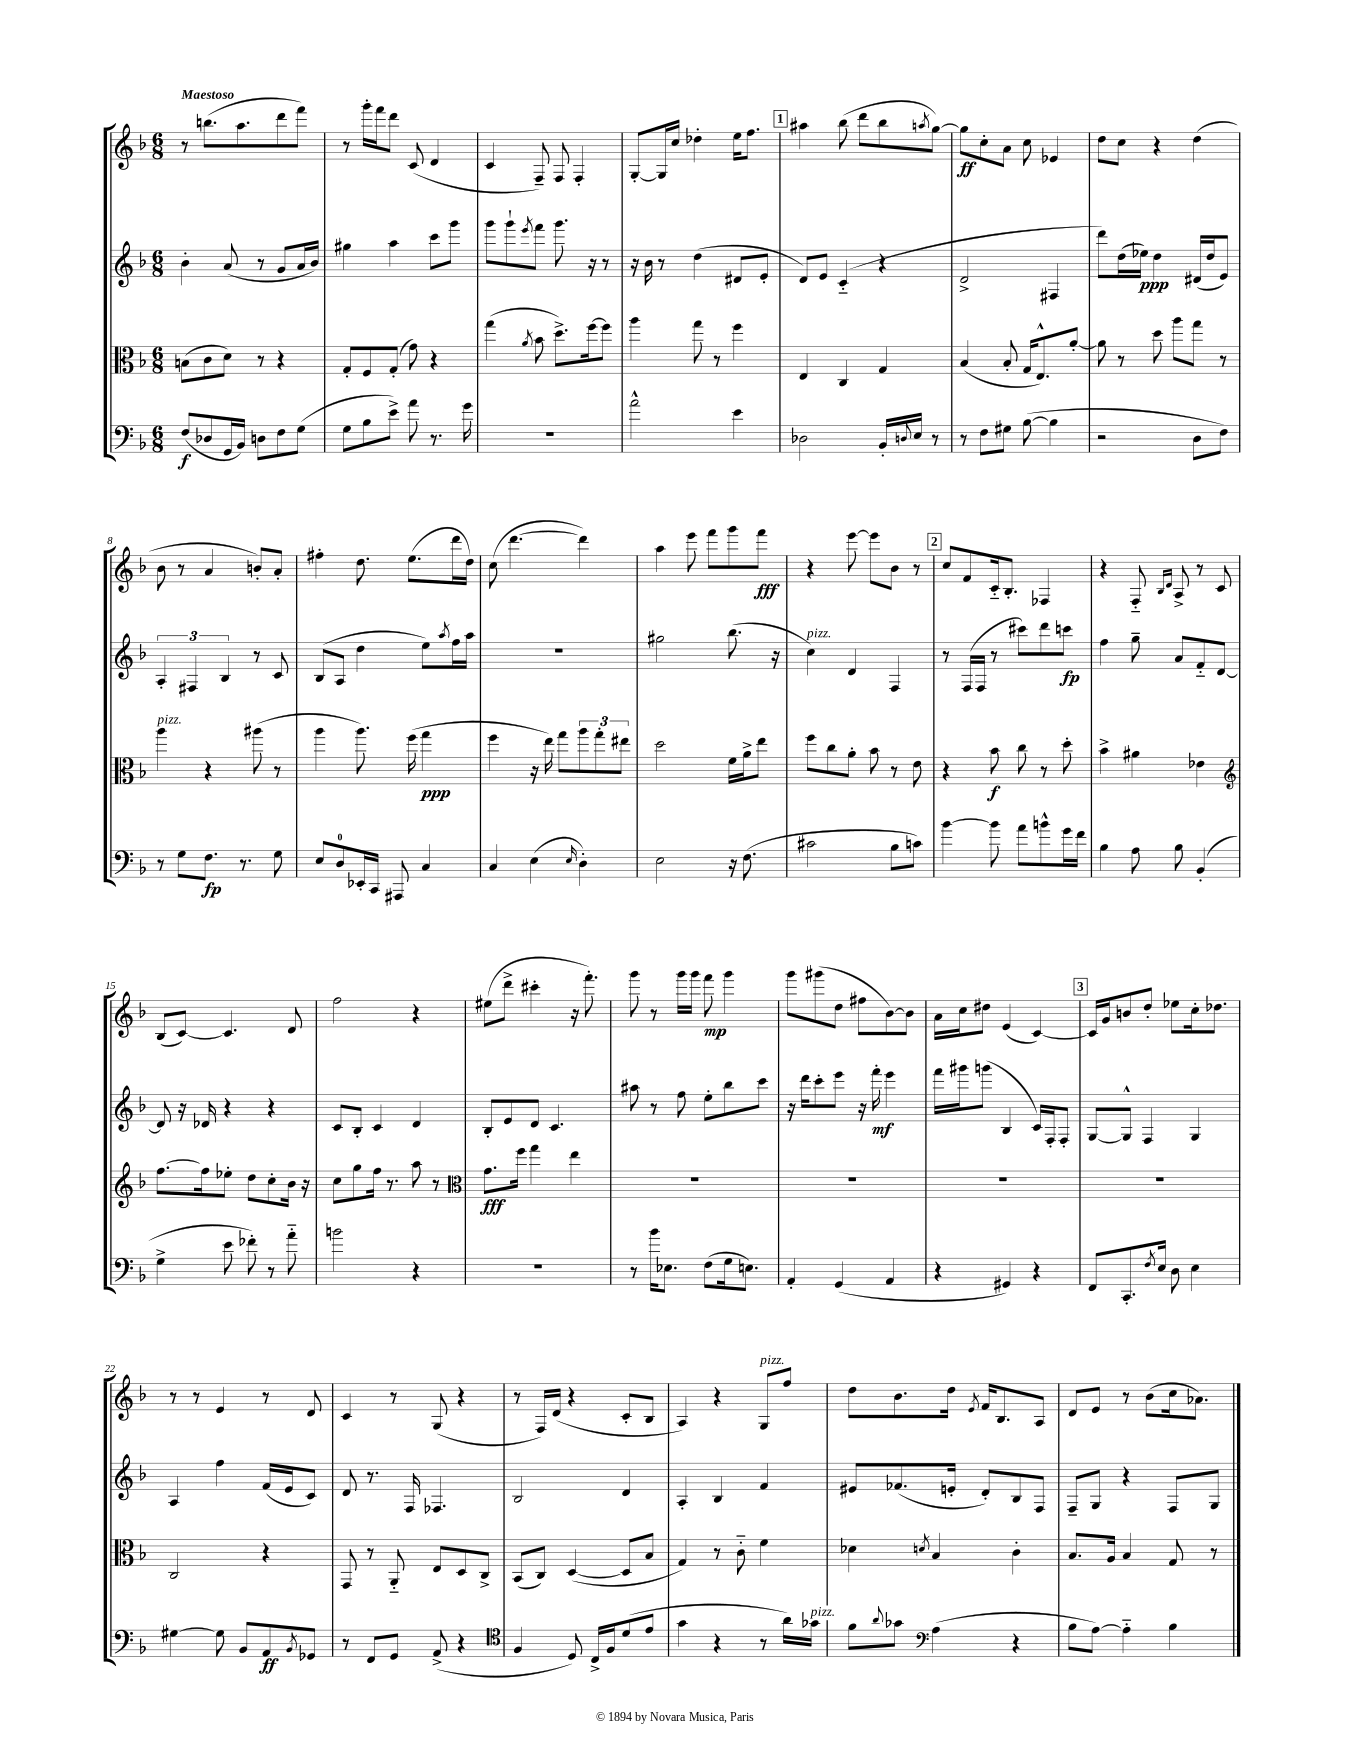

**kern	**kern	**kern	**kern
*staff4	*staff3	*staff2	*staff1
*clefF4	*clefC3	*clefG2	*clefG2
*k[b-]	*k[b-]	*k[b-]	*k[b-]
*M6/8	*M6/8	*M6/8	*M6/8
(8F/L	(8B\L	4b-'\	8r
8D-/	8c\	.	(8.bb\L
16GG/L	8d\J)	(8a/	.
16BB-/JJ)	.	.	8.aa\
8D\L	8r	8r	.
8F\	4r	8g/L	8ddd\
(8G\J	.	16a/L	8fff\J)
.	.	16b-/JJ)	.
=	=	=	=
8G\L	8G'/L	4gg#\	8r
8B-\	8F/	.	16ggg'\LL
.	.	.	16fff\J
8e^\J)	(8G'/J	4aa\	8ddd\J
8a\	8g\)	.	(8c/
8.r	4r	8ccc\L	4d/
.	.	8ggg\J	.
16g\	.	.	.
=	=	=	=
2.r	(4gg\	8ggg\L	4c/
.	.	8ggg`\	.
.	8qa/	8qeee/	.
.	8b-\	8fff\J	8F~/)
.	8.dd^\L)	8.ggg\	8F/
.	.	.	4F'/
.	[16ff\k	16r	.
.	8ff\]J	8r	.
=	=	=	=
2a^^\	4aa\	16r	[8G'/L
.	.	16b-\	.
.	.	8r	16G/]L
.	.	.	16cc/JJ
.	8gg\	(4dd\	4dd-'\
.	8r	.	.
4e\	4ff\	8d#/L	16ee\LK
.	.	.	8.ff\J
.	.	8e'/J	.
=	=	=	=
2D-\	4E/	8d/L)	4aa#\
.	.	8e/J	.
.	4C/	(4c'~/	(8bb-\
.	.	.	8ddd\L
16BB-'/LL	4G/	4r	8bb-\
8qqD/	.	.	.
16E/JJ	.	.	.
.	.	.	8qaa/
8r	.	.	[8gg\J)
=	=	=	=
8r	(4B-/	2d^/	8gg\]L
8F\L	.	.	8cc'\
8G#\J	8B-'/	.	8a\J
([8B-\	16G/LK	.	8cc\
.	8.E^^/)	.	.
4B-\]	.	4F#/	4e-/
.	[8a'/J	.	.
=	=	=	=
2r	8a\]	8ddd\L)	8dd\L
.	8r	(16dd\L	8cc\J
.	.	16ee-\JJ)	.
.	8dd\	4dd\	4r
.	8aa\L	.	.
8D\L	8gg\J	(16d#/LL	(4dd\
.	.	16dd/J	.
8F\J)	8r	8e/J)	.
=	=	=	=
8r	4aa\	6A'/	8b-\
8G\L	.	.	8r
.	.	6F#/	.
8.F\J	4r	.	4a/
.	.	6B-/	.
8.r	.	.	.
.	(8aa#\	8r	8b'/L)
8G\	8r	8c/	8a'/J
=	=	=	=
8E/L	4aa\	(8B-/L	4ff#'\
8D/	.	8A/J	.
16EE-'/L	8.aa\)	4dd\	8.dd\
16CC/JJ	.	.	.
8AAA#/	.	.	.
.	(16ff\	.	(8.ee\L
4C/	4gg\	8ee\L)	.
.	.	8qaa/	.
.	.	16ff\L	16ddd\L
.	.	16aa\JJ	16dd\JJ)
=	=	=	=
4C/	4ff\	2.r	(8cc\
.	.	.	[4.ddd\
(4E\	16r	.	.
.	16ee\)	.	.
.	8gg\L	.	.
16qqE/	.	.	.
4D'\)	12aa\	.	4ddd\])
.	12gg'\	.	.
.	12ee#\J	.	.
=	=	=	=
2E\	2dd\	2gg#\	4aa\
.	.	.	8eee\
.	.	.	8fff\L
16r	16f\LL	(8.bb-\	8ggg\
(8.F\	16a^\J	.	.
.	8ee\J	.	8fff\J
.	.	16r	.
=	=	=	=
2c#\	8ff\L	4cc\)	4r
.	8cc\	.	.
.	8a'\J	4d/	[8eee\
.	8b-\	.	8eee\]L
8B-\L	8r	4F/	8b-\J
8c\J)	8e\	.	8r
=	=	=	=
[4b-\	4r	8r	8cc/L
.	.	(16F/LL	8f/
.	.	16F/JJ	.
8b-\]	8b-\	8r	16c'~/k
.	.	.	8.B-'/J
8a\L	8cc\	8ccc#\L)	.
8b^^\	8r	8ddd\	4F-/
16g\L	8dd'\	8ccc\J	.
16f\JJ	.	.	.
=	=	=	=
4B-\	4b-^\	4ff\	4r
8A\	4a#\	8gg~\	8F'~/
.	.	.	16qqB-/LL
.	.	.	16qqd/JJ
8B-\	.	8a/L	8A^/
(4BB-'/	4e-\	8f'~/	8r
.	.	[8d/J	8c/
=	=	=	=
*	*clefG2	*	*
4G^\	[8.ff\L	8d/]	(8B-/L
.	.	16r	[8c/J)
.	16ff\]k	16d-/	.
8e\	8ee-'\J	4r	4.c/]
8f-'\)	8dd\L	.	.
8r	8cc'\	4r	.
8a'~\	16b-\Jk	.	8d/
.	16r	.	.
=	=	=	=
2b\	8cc\L	8c/L	2ff\
.	8gg\	8B-'/J	.
.	16ff\Jk	4c/	.
.	8.r	.	.
4r	8aa\	4d/	4r
.	8r	.	.
=	=	=	=
*	*clefC3	*	*
2.r	8.g\L	8B-'/L	(8ee#\L
.	.	8e/	8ddd^\J
.	16ff\Jk	.	.
.	4gg\	8d/J	4ccc#'\
.	.	4.c/	.
.	4ee\	.	16r
.	.	.	8.fff'\)
=	=	=	=
8r	2.r	8aa#\	8ggg\
16b-\LK	.	8r	8r
8.E-\J	.	.	.
.	.	8ff\	16ggg\LL
.	.	.	16ggg\JJ
(8F\L	.	8ee'\L	8fff\
16G\k	.	8bb-\	4ggg\
8.E\J)	.	.	.
.	.	8ccc\J	.
=	=	=	=
4AA'/	2.r	16r	8ggg\L
.	.	16ddd\LK	.
.	.	8ccc'\	(8ggg#\
(4GG/	.	8eee\J	8dd\J
.	.	16r	8ff#\L
.	.	16fff'\	.
4AA/	.	4eee\	[8b-\)
.	.	.	8b-\]J
=	=	=	=
4r	2.r	16fff\LL	16a\LL
.	.	16ggg#\J	16cc\J
.	.	(8ggg\J	8dd#\J
4GG#/)	.	4B-/	(4e/
4r	.	16c/LL)	[4c/)
.	.	16F'/J	.
.	.	8F'/J	.
=	=	=	=
8FF/L	2.r	[8G/L	16c/]LL
.	.	.	16g/J
8.CC'/	.	8G^^/]J	8b/
.	.	4F/	8dd'/J
8qF/	.	.	.
16E/Jk	.	.	.
8D\	.	.	8ee-\L
4E\	.	4G/	16cc'\k
.	.	.	8.dd-\J
=	=	=	=
[4G#\	2C/	4A/	8r
.	.	.	8r
8G#\]	.	4ff\	4e/
8BB-/L	.	.	.
8AA/	4r	(16f/LL	8r
.	.	16e/J	.
8qBB-/	.	.	.
8GG-/J	.	8c/J)	8d/
=	=	=	=
8r	8GG/	8d/	4c/
8FF/L	8r	8.r	.
8GG/J	8AA'~/	.	8r
.	.	16F/	.
(8AA^/	8E/L	4.F-/	(8G/
4r	8D/	.	4r
.	8C^/J	.	.
=	=	=	=
*clefC4	*	*	*
4F/	(8BB-/L	2B-/	8r
.	8C/J)	.	16F/LL)
.	.	.	(16d/JJ
8D/)	([4D/	.	4r
16C^/LL	.	.	.
16F/J	.	.	.
(8d/	8D/]L	4d/	8c'/L
8e/J	8B-/J	.	8B-/J
=	=	=	=
4g\	4G/)	4A'/	4A/)
4r	8r	4B-/	4r
.	8c'~\	.	.
8r	4f\	4f/	8G/L
16a\LL)	.	.	8ff/J
16g-\JJ	.	.	.
=	=	=	=
8f\L	4d-\	8e#/L	8dd\L
8qqa/	.	.	.
8g-\J	.	(8.f-/	8.b-\
*clefF4	*	*	*
.	8qd/	.	.
(4A\	4B-/	.	.
.	.	16e'/Jk	16dd\Jk
.	.	.	8qe/
.	.	8d'/L)	16f/LK
.	.	.	8.B-/
4r	4c'\	8B-/	.
.	.	8F/J	8A/J
=	=	=	=
8B-\L	8.B-/L	8F~/L	8d/L
[8A\J)	.	8G/J	8e/J
.	16A/Jk	.	.
4A'~\]	4B-/	4r	8r
.	.	.	(8b-\L
4B-\	8G/	8F/L	16cc\k
.	.	.	8.a-\J)
.	8r	8G/J	.
==	==	==	==
*-	*-	*-	*-
